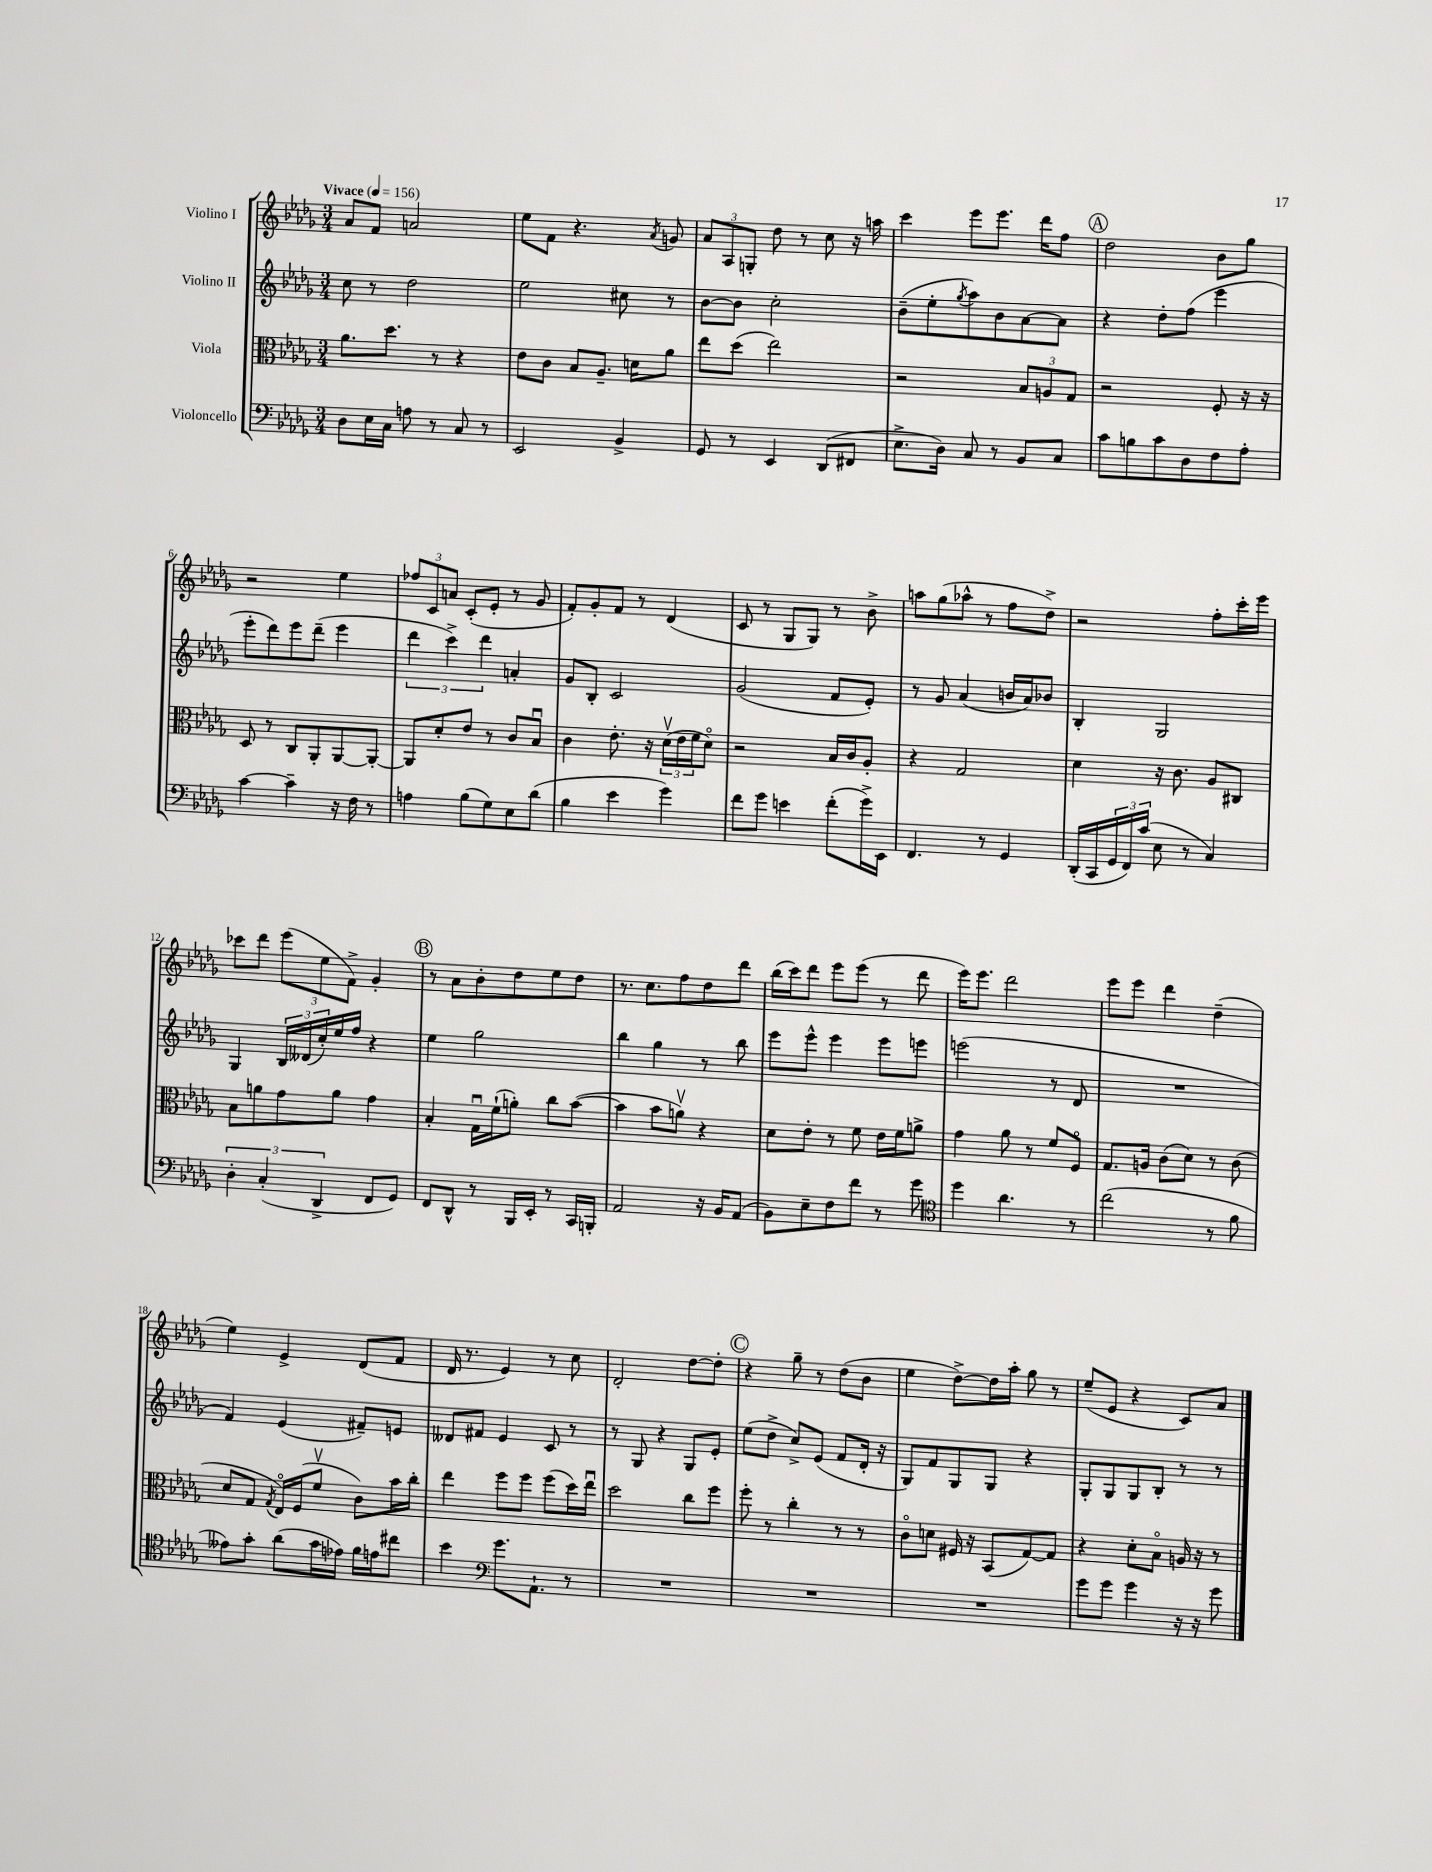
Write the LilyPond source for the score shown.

<<
\new StaffGroup <<
\new Staff = "s0" \with { instrumentName = "Violino I" } {
    \clef treble \key des \major \numericTimeSignature \time 3/4 \tempo "Vivace" 4 = 156
    aes'8 f'8 a'2 |
    ees''8 f'8 r4. \acciaccatura { aes'8 } g'8 |
    \tuplet 3/2 { aes'8 aes8 g8-. } des''8 r8 c''8 r16 a''16 |
    c'''4 ees'''8 ees'''8. des'''16 f''8 |
    \mark \markup { \circle "A" } des''2 bes'8 ges''8 |
    r2 ees''4 |
    \tuplet 3/2 { fes''8 c'8 a'8 } c'8-.( ees'8-. r8 ges'8 |
    f'8-.) ges'8-. f'8 r8 des'4( |
    c'8 r8 ges8 ges8) r8 bes'8-> |
    a''8 ges''8( aes''8-^ r8 f''8 des''8->) |
    r2 f''8-. c'''16-. ees'''16 |
    ces'''8 des'''8 \tuplet 3/2 { ees'''8( ees''8 f'8->) } ges'4-. |
    \mark \markup { \circle "B" } r8 aes'8 bes'8-. des''8 ees''8 des''8 |
    r8. c''8. f''8 des''8 des'''8 |
    bes''16( c'''16) des'''8 ees'''8 ees'''8( r8 des'''8 |
    ees'''16) ees'''8. des'''2 |
    ees'''8 ees'''8 des'''4 des''4--( |
    ees''4) ees'4-> des'8( f'8 |
    des'16 r8. ees'4) r8 c''8 |
    des'2-. des''8~ des''8-. |
    \mark \markup { \circle "C" } r4 ges''8-- r8 des''8( bes'8 |
    ees''4 des''8~->) des''16 aes''16-. ges''8 r8 |
    ees''8--( ees'8 r4 c'8) aes'8 \bar "|." |
}
\new Staff = "s1" \with { instrumentName = "Violino II" } {
    \clef treble \key des \major \numericTimeSignature \time 3/4
    c''8 r8 des''2 |
    ees''2 cis''8 r8 |
    bes'8~ bes'8 c''2-. |
    bes'8--( ees''8-. \acciaccatura { ges''8 } aes''8) bes'8 aes'8~ aes'8 |
    \mark \markup { \circle "A" } r4 des''8-. f''8( ees'''4 |
    ees'''8-. des'''8) ees'''8 des'''8--( ees'''4 |
    \tuplet 3/2 { des'''4 c'''4->) des'''4 } a'4-. |
    ges'8 bes8-. c'2 |
    ges'2( f'8 ees'8-.) |
    r8 ges'8 aes'4( b'16 aes'16) bes'8 |
    bes4-. ges2 |
    ges4 \tuplet 3/2 { bes16 deses'16( c''16-.) } ees''16 f''16 r4 |
    \mark \markup { \circle "B" } ees''4 ges''2 |
    bes''4 ges''4 r8 bes''8 |
    ees'''8 ees'''8-^ ees'''4 ees'''8 e'''8 |
    e'''2( r8 des'8 |
    R2. |
    f'4) ees'4( fis'8--) e'8 |
    deses'8 fis'8 ees'4 c'8 r8 |
    r8 ges8 r4 ges8 ees'8-. |
    \mark \markup { \circle "C" } ees''8( des''8-> c''8->) ees'8( f'8 des'16-. r16 |
    ges8) f'8 ges8 ges8 r4 |
    ges8-. ges8 ges8 bes8-. r8 r8 \bar "|." |
}
\new Staff = "s2" \with { instrumentName = "Viola" } {
    \clef alto \key des \major \numericTimeSignature \time 3/4
    aes'8. des''8. r8 r4 |
    ees'8 c'8 bes8 aes8.-- d'16 aes'8 |
    ees''8 des''8( ees''2) |
    r2 \tuplet 3/2 { bes8 a8 ges8 } |
    \mark \markup { \circle "A" } r2 f8-. r16 r16 |
    des8 r8 c8 aes,8-. aes,8~ aes,8~-. |
    aes,8 des'8-. ees'8 r8 c'8 bes8\downbow |
    c'4 ees'8.-. r16 \tuplet 3/2 { des'16\upbow( ees'16 f'16 } des'8\flageolet) |
    r2 bes16 c'16 aes8-. |
    r4 ges2 |
    des'4 r16 c'8. aes8 cis8 |
    bes8 a'8 ges'8 a'8 ges'4 |
    \mark \markup { \circle "B" } bes4-. ges16\downbow f'16-!( a'8-.) c''8 bes'8~( |
    bes'4 bes'8 a'8\upbow) r4 |
    des'8 ees'8-. r8 f'8 ees'16 f'16 a'8-> |
    ges'4 aes'8 r8 f'8 f8\flageolet |
    ges8. a16 c'8( des'8) r8 c'8( |
    des'8 ges8 \acciaccatura { ges8 } ees16\flageolet) f16( f'8\upbow c'8) bes'16 c''16-. |
    ees''4 f''8 f''8 f''8( des''16) ees''16\downbow |
    des''2 c''8 f''8 |
    \mark \markup { \circle "C" } f''8-. r8 c''4-. r8 r8 |
    c'8\flageolet d'8 fis16 r16 bes,8( ges8~) ges8 |
    r4 des'8-. bes8\flageolet a16 r16 r8 \bar "|." |
}
\new Staff = "s3" \with { instrumentName = "Violoncello" } {
    \clef bass \key des \major \numericTimeSignature \time 3/4
    des8 ees16 c16 a8 r8 c8 r8 |
    ees,2 bes,4-> |
    ges,8 r8 ees,4 des,8( fis,8 |
    ees8.-> des16) c8 r8 bes,8 c8 |
    \mark \markup { \circle "A" } c'8 b8 c'8 des8 f8 aes8-. |
    c'4~ c'4-- r16 f16 r8 |
    a4 bes8( ges8) ees8 des'8( |
    bes4 ees'4 ges'4) |
    f'8 ges'8 e'4 f'8-.( ges'16->) ees,16 |
    f,4. r8 ges,4 |
    des,16-.( c,16 \tuplet 3/2 { ges,16 f,16) c'16( } ees8 r8 c4) |
    \tuplet 3/2 { des4-. c4-.( des,4-> } f,8 ges,8) |
    \mark \markup { \circle "B" } f,8 des,8-^ r8 bes,,16 ees,16-. r8 c,16 b,,16-. |
    aes,2 r16 bes,16 aes,8( |
    bes,8) ees8-- f8 f'8 r8 ges'8 |
    \clef tenor des''4 aes'4. r8 |
    c''2( r8 f'8 |
    eeses'8) ges'8-. aes'8( ges'16 ees'16) f'16 e'16 cis''8 |
    bes'4 \clef bass ges'8. aes,8.-! r8 |
    R2. |
    \mark \markup { \circle "C" } R2. |
    R2. |
    ges'8 ges'8 ges'4 r16 r16 ges'8 \bar "|." |
}
>>
>>
